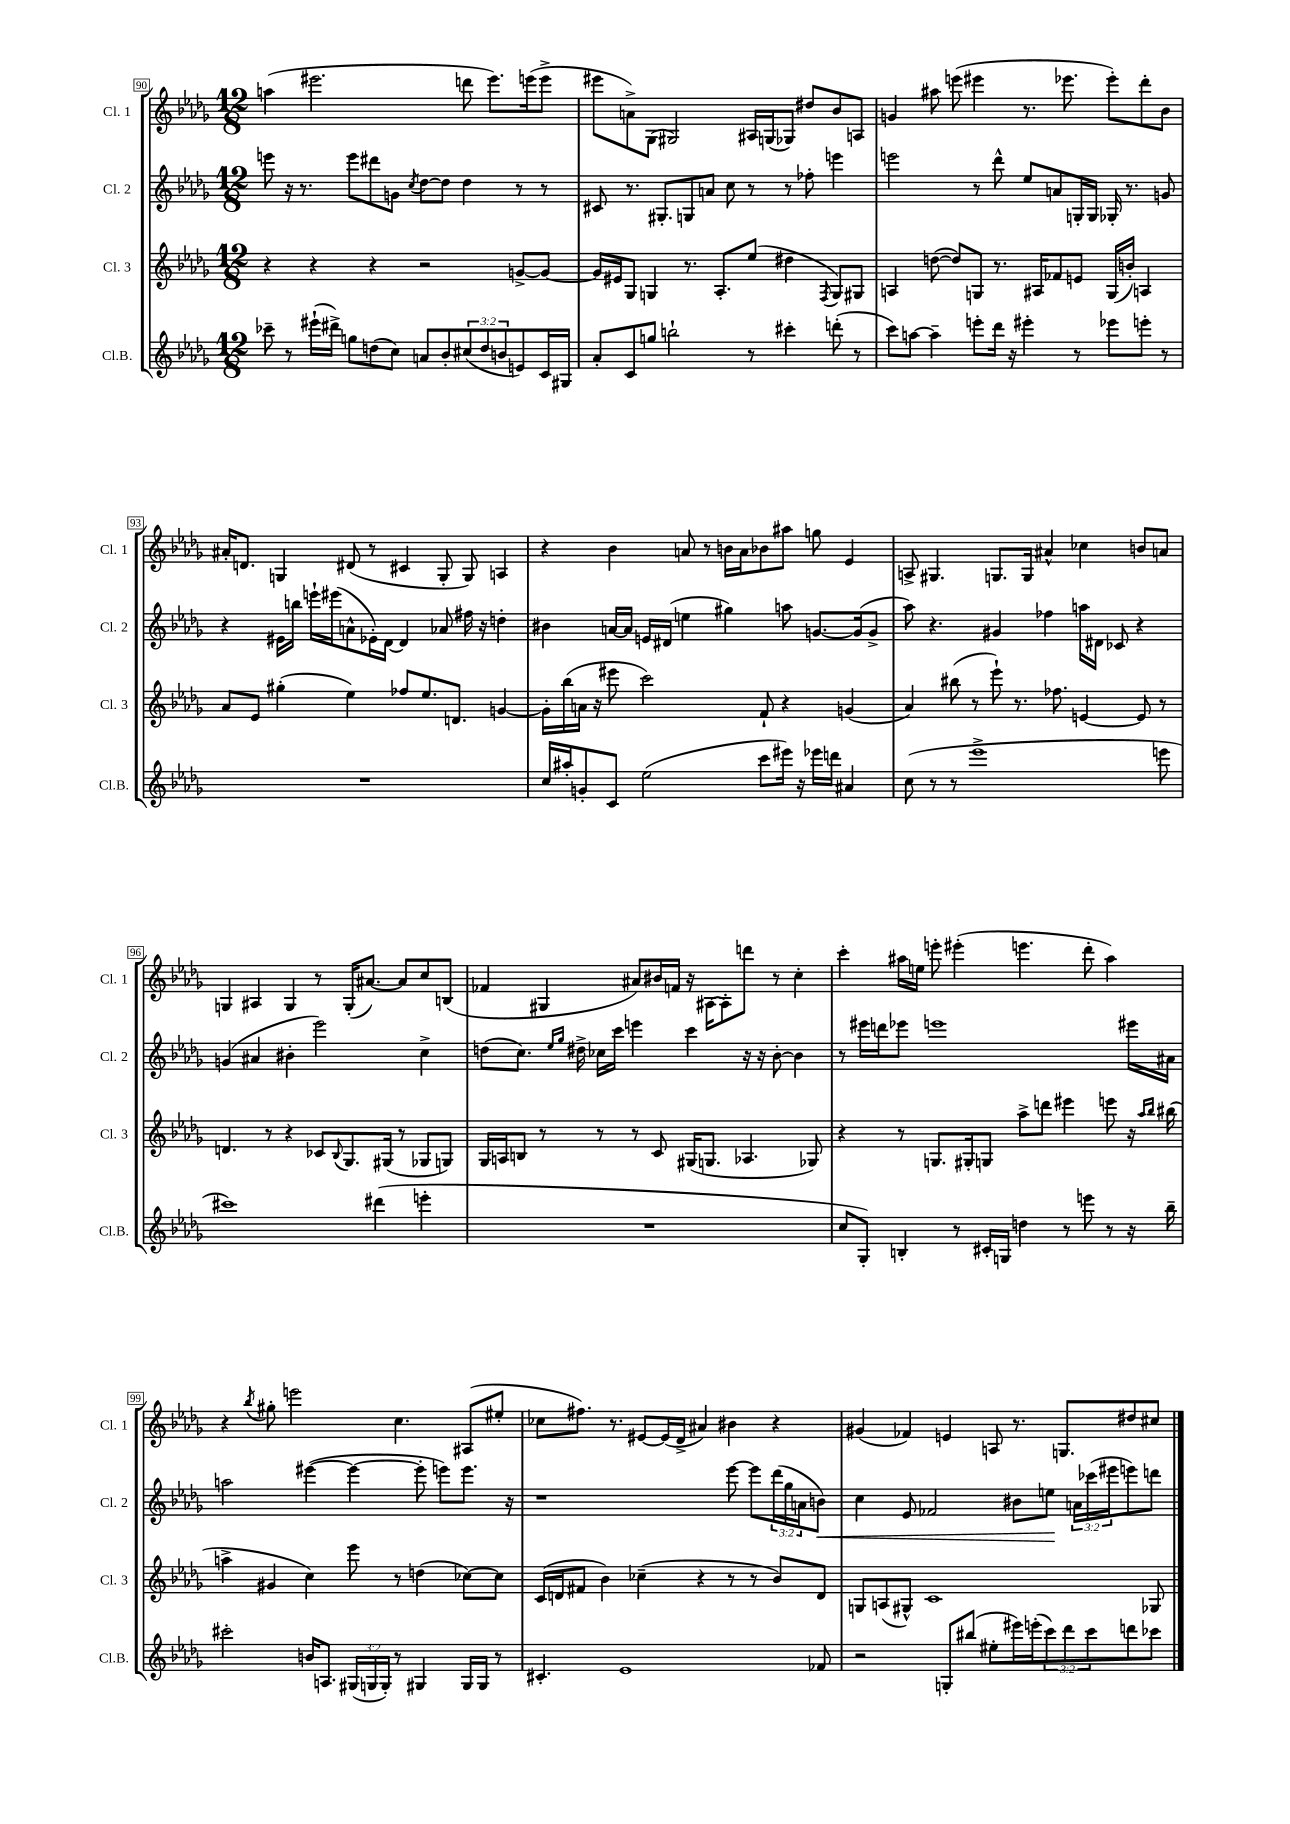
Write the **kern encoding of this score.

**kern	**kern	**kern	**dynam	**kern
*part4	*part3	*part2	*part2	*part1
*staff4	*staff3	*staff2	*staff2	*staff1
*I"Cl.B.	*I"Cl. 3	*I"Cl. 2	*	*I"Cl. 1
*I'Cl.B.	*I'Cl. 3	*I'Cl. 2	*	*I'Cl. 1
*clefG2	*clefG2	*clefG2	*	*clefG2
*k[b-e-a-d-g-]	*k[b-e-a-d-g-]	*k[b-e-a-d-g-]	*	*k[b-e-a-d-g-]
*M12/8	*M12/8	*M12/8	*	*M12/8
=90	=90	=90	=90	=90
8ccc-X~\	4r	8eeen\	.	(4aan\
8r	.	16r	.	.
.	.	8.r	.	.
(16eee#X`\LL	4r	.	.	2.eee#X\
16ddd#X^\JJ)	.	.	.	.
8ggn\L	.	8eee\L	.	.
(8ddn\	4r	8ddd#X\	.	.
8cc\J)	.	8gn\J	.	.
.	.	8qcc/	.	.
8an/L	2r	[8dd-\L	.	.
8b-'/	.	8dd-\J]	.	.
(12cc#X/	.	4dd-\	.	8dddn\
12dd/	.	.	.	.
.	.	.	.	8.eee#\L)
12bn/	.	.	.	.
8en/)	[8gn^/L	8r	.	.
.	.	.	.	(16eeen\k
16c/L	8g/J_	8r	.	8eee^\J
16G#X/JJ	.	.	.	.
=91	=91	=91	=91	=91
8a-'/L	16g/LL]	8c#X/	.	8eee#X\L
.	16e#X/J	.	.	.
8c/	8G-/J	8.r	.	8an^\)
8ggn/J	4Gn/	.	.	(8G-\J
.	.	8.G#X'/L	.	.
2bbn`\	.	.	.	2G#X/)
.	8.r	8Gn/	.	.
.	.	8an/J	.	.
.	8.A-'/L	.	.	.
.	.	8cc\	.	.
8r	(8ee-/J	8r	.	16A#X/LL
.	.	.	.	(16Gn/J
4ccc#X'\	4dd#X\	8r	.	8G-X/J)
.	.	8ff-X'\	.	8dd#X/L
.	8qF/	.	.	.
(8dddn'\	8G/L)	4eeen\	.	8b-/
8r	8G#X/J	.	.	8An/J
=92	=92	=92	=92	=92
8ccc\L)	4An/	2eeen\	.	4gn/
[8aan\J	.	.	.	.
4aa~\]	([8ddn\	.	.	8aa#X\
.	8dd/L])	.	.	(8eeen\
8eeen'\L	8Gn/J	8r	.	4eee#X\
16ddd-\Jk	8.r	8ddd-^^\	.	.
16r	.	.	.	.
4eee#X'\	.	8ee-/L	.	8.r
.	16A#X/KL	.	.	.
.	8f-X/	8an/	.	.
.	.	.	.	8.eee-X\
8r	8en/J	16Gn'/L	.	.
.	.	16G/JJ	.	.
8eee-X\L	(16G/LL	16G-X'/	.	8eee-'\L)
.	16bn'/JJ)	8.r	.	.
8eeen'\J	4An/	.	.	8ddd-'\
8r	.	8gn/	.	8b-\J
!!LO:LB:g=z
=93	=93	=93	=93	=93
1.r	8a-/L	4r	.	16a#X'/KL
.	.	.	.	8.dn/J
.	8e-/J	.	.	.
.	(4gg#X'\	16e#X\LL	.	4Gn/
.	.	16bbn\JJ	.	.
.	.	16eeen`\LL	.	.
.	.	(16eee#X\J	.	.
.	4ee-\)	8an^^\	.	(8d#X/
.	.	16e-X'\L)	.	8r
.	.	[16d-\JJ	.	.
.	8ff-X/L	4d-/]	.	4c#X/
.	8.ee-/	.	.	.
.	.	8a-X/	.	8G'/
.	8.dn/J	.	.	.
.	.	16ff#X\	.	8G/)
.	.	16r	.	.
.	[4gn/	4ddn'\	.	4An/
=94	=94	=94	=94	=94
16cc/LL	16g'\LL]	4b#X\	.	4r
16aa#X'/J	(16bb-\	.	.	.
8gn'/	16an\JJ	.	.	.
.	16r	.	.	.
8c/J	8eee#X\	[16an/LL	.	4b-\
.	.	16a/JJ]	.	.
(2ee-\	2ccc\)	16en/LL	.	.
.	.	(16d#X/JJ	.	.
.	.	4een\	.	8an/
.	.	.	.	8r
.	.	4gg#X\)	.	16bn\LL
.	.	.	.	16a\J
8ccc\L	8f`/	.	.	8b-X\
16eee#X\Jk)	4r	8aan\	.	8aa#X\J
16r	.	.	.	.
16eee-X\LL	.	[8.gn/L	.	8ggn\
16dddn\JJ	.	.	.	.
4a#X/	(4gn/	.	.	4e-/
.	.	(16g/k]	.	.
.	.	8g^/J	.	.
=95	=95	=95	=95	=95
(8cc\	4a-/)	8aa-\)	.	8An^/
8r	.	4.r	.	4.G#X/
8r	(8bb#X\	.	.	.
1eee-^	8r	.	.	.
.	8eee-`\)	4g#X/	.	8.Gn/L
.	8.r	.	.	.
.	.	.	.	16G/Jk
.	.	4ff-X\	.	4a#X^^/
.	8.ff-X\	.	.	.
.	[4en/	16aan\LL	.	4cc-X\
.	.	16d#X\JJ	.	.
.	.	8c-X/	.	.
.	8e/]	4r	.	8bn/L
8eeen\	8r	.	.	8an/J
!!LO:LB:g=z
=96	=96	=96	=96	=96
1ccc#X)	4.dn/	(4gn/	.	4Gn/
.	.	4a#X/	.	4A#X/
.	8r	.	.	.
.	4r	4b#X'\	.	4G/
.	8c-X/L	2eee-\)	.	8r
.	8qqB-/	.	.	.
.	8.G-/	.	.	(16G'/KL
.	.	.	.	[8.a#X/J)
(4ddd#X\	.	.	.	.
.	(16G#X/Jk	.	.	.
.	8r	.	.	8a#/L]
4eeen'\	8G-X/L	4cc^\	.	8cc/
.	8Gn/J)	.	.	(8Bn/J
=97	=97	=97	=97	=97
1.r	16G-/LL	(8ddn\L	.	4f-X/
.	16An/J	.	.	.
.	8Bn/J	8.cc\J)	.	.
.	8r	.	.	4G#X/
.	.	16qqee-/LL	.	.
.	.	16qqgg-/JJ	.	.
.	.	16dd#X^\	.	.
.	8r	16cc-X\LL	.	.
.	.	16ccc\JJ	.	.
.	8r	4eeen\	.	8a#X/L)
.	8c/	.	.	16b#X/L
.	.	.	.	16fn/JJ
.	(16G#X/KL	4ccc\	.	16r
.	8.Gn/J	.	.	[16A#X\KL
.	.	.	.	8A#'\]
.	4.A-X/	16r	.	8dddn\J
.	.	16r	.	.
.	.	[8b-'\	.	8r
.	.	4b-\]	.	4cc'\
.	8G-X/)	.	.	.
=98	=98	=98	=98	=98
8cc/L	4r	8r	.	4ccc'\
8G-'/J)	.	16eee#X\LL	.	.
.	.	16dddn\J	.	.
4Bn'/	8r	8eee-X\J	.	16aa#X\LL
.	.	.	.	16een\JJ
.	8.Gn/L	1eeen	.	8eeen'\
8r	.	.	.	(4eee#X'\
.	16G#X'/k	.	.	.
16c#X'/LL	8Gn/J	.	.	.
16Gn/JJ	.	.	.	.
4ddn\	8aa-^\L	.	.	4.eeen\
.	8dddn\J	.	.	.
8r	4eee#X\	.	.	.
8eeen\	.	.	.	8ddd-'\
8r	8eeen\	.	.	4aa#\)
16r	16r	16eee#X\LL	.	.
.	16qqaa-/LL	.	.	.
.	16qqbb-/JJ	.	.	.
16bb-~\	(16bb#X\	16a#X\JJ	.	.
!!LO:LB:g=z
=99	=99	=99	=99	=99
2ccc#X'\	4aan^\	2aan\	.	4r
.	.	.	.	8qbb-/
.	4g#X/	.	.	8gg#X'\
.	.	.	.	2eeen\
16bn/KL	4cc\)	([4eee#X\	.	.
8.An/J	.	.	.	.
(24G#X/LL	8eee-\	4eee#\_	.	.
24Gn/	.	.	.	.
24G'/JJ)	.	.	.	.
8r	8r	.	.	4.cc\
4G#X/	(4ddn\	8eee#'\]	.	.
.	.	8eeen\L)	.	.
16G#/LL	[8cc-X\L)	8.eee\J	.	(8A#X/L
16G#/JJ	.	.	.	.
8r	8cc-\J]	.	.	8ee#X'/J
.	.	16r	.	.
=100	=100	=100	=100	=100
4.c#X'/	(16c/LL	1r	.	8cc-X\L
.	16dn/J	.	.	.
.	8f#X/J	.	.	8.ff#X\J)
.	4b-\)	.	.	.
.	.	.	.	8.r
1e-	.	.	.	.
.	(4cc-X~\	.	.	[8e#X/L
.	.	.	.	(16e#/L]
.	.	.	.	16d-^/JJ
.	4r	.	.	4a#X/)
.	8r	[8eee-\	.	4b#X\
.	8r	8eee-\L]	.	.
.	8b-/L)	(24ddd-\L	.	4r
.	.	24gg-\	.	.
.	.	24an\J	.	.
!	!	!	!LO:HP:b	!
8f-X/	8d/J	8bn\J)	<	.
=101	=101	=101	=101	=101
2r	8Gn/L	4cc\	.	(4g#X/
.	(8An/	.	.	.
.	8G#X^^/J)	8e-/	.	4f-X/)
.	1c	2f-X/	.	.
8Gn'/L	.	.	.	4en/
(8bb#X/J	.	.	.	.
8ee#X'\L	.	.	.	8An/
16eee#X\L)	.	8b#X\L	.	8.r
(16eeen'\J	.	.	.	.
12ccc\)	.	8een\J	.	.
.	.	.	.	8.Gn/L
12ddd-\	.	.	.	.
.	.	24an\LL	[	.
12ccc\	.	(24ccc-X\	.	.
.	.	24eee#X\J	.	.
8dddn\	.	8eeen\)	.	8dd#X/
8ccc-X\J	8G-X/	8dddn\J	.	8cc#X/J
==	==	==	==	==
*-	*-	*-	*-	*-
